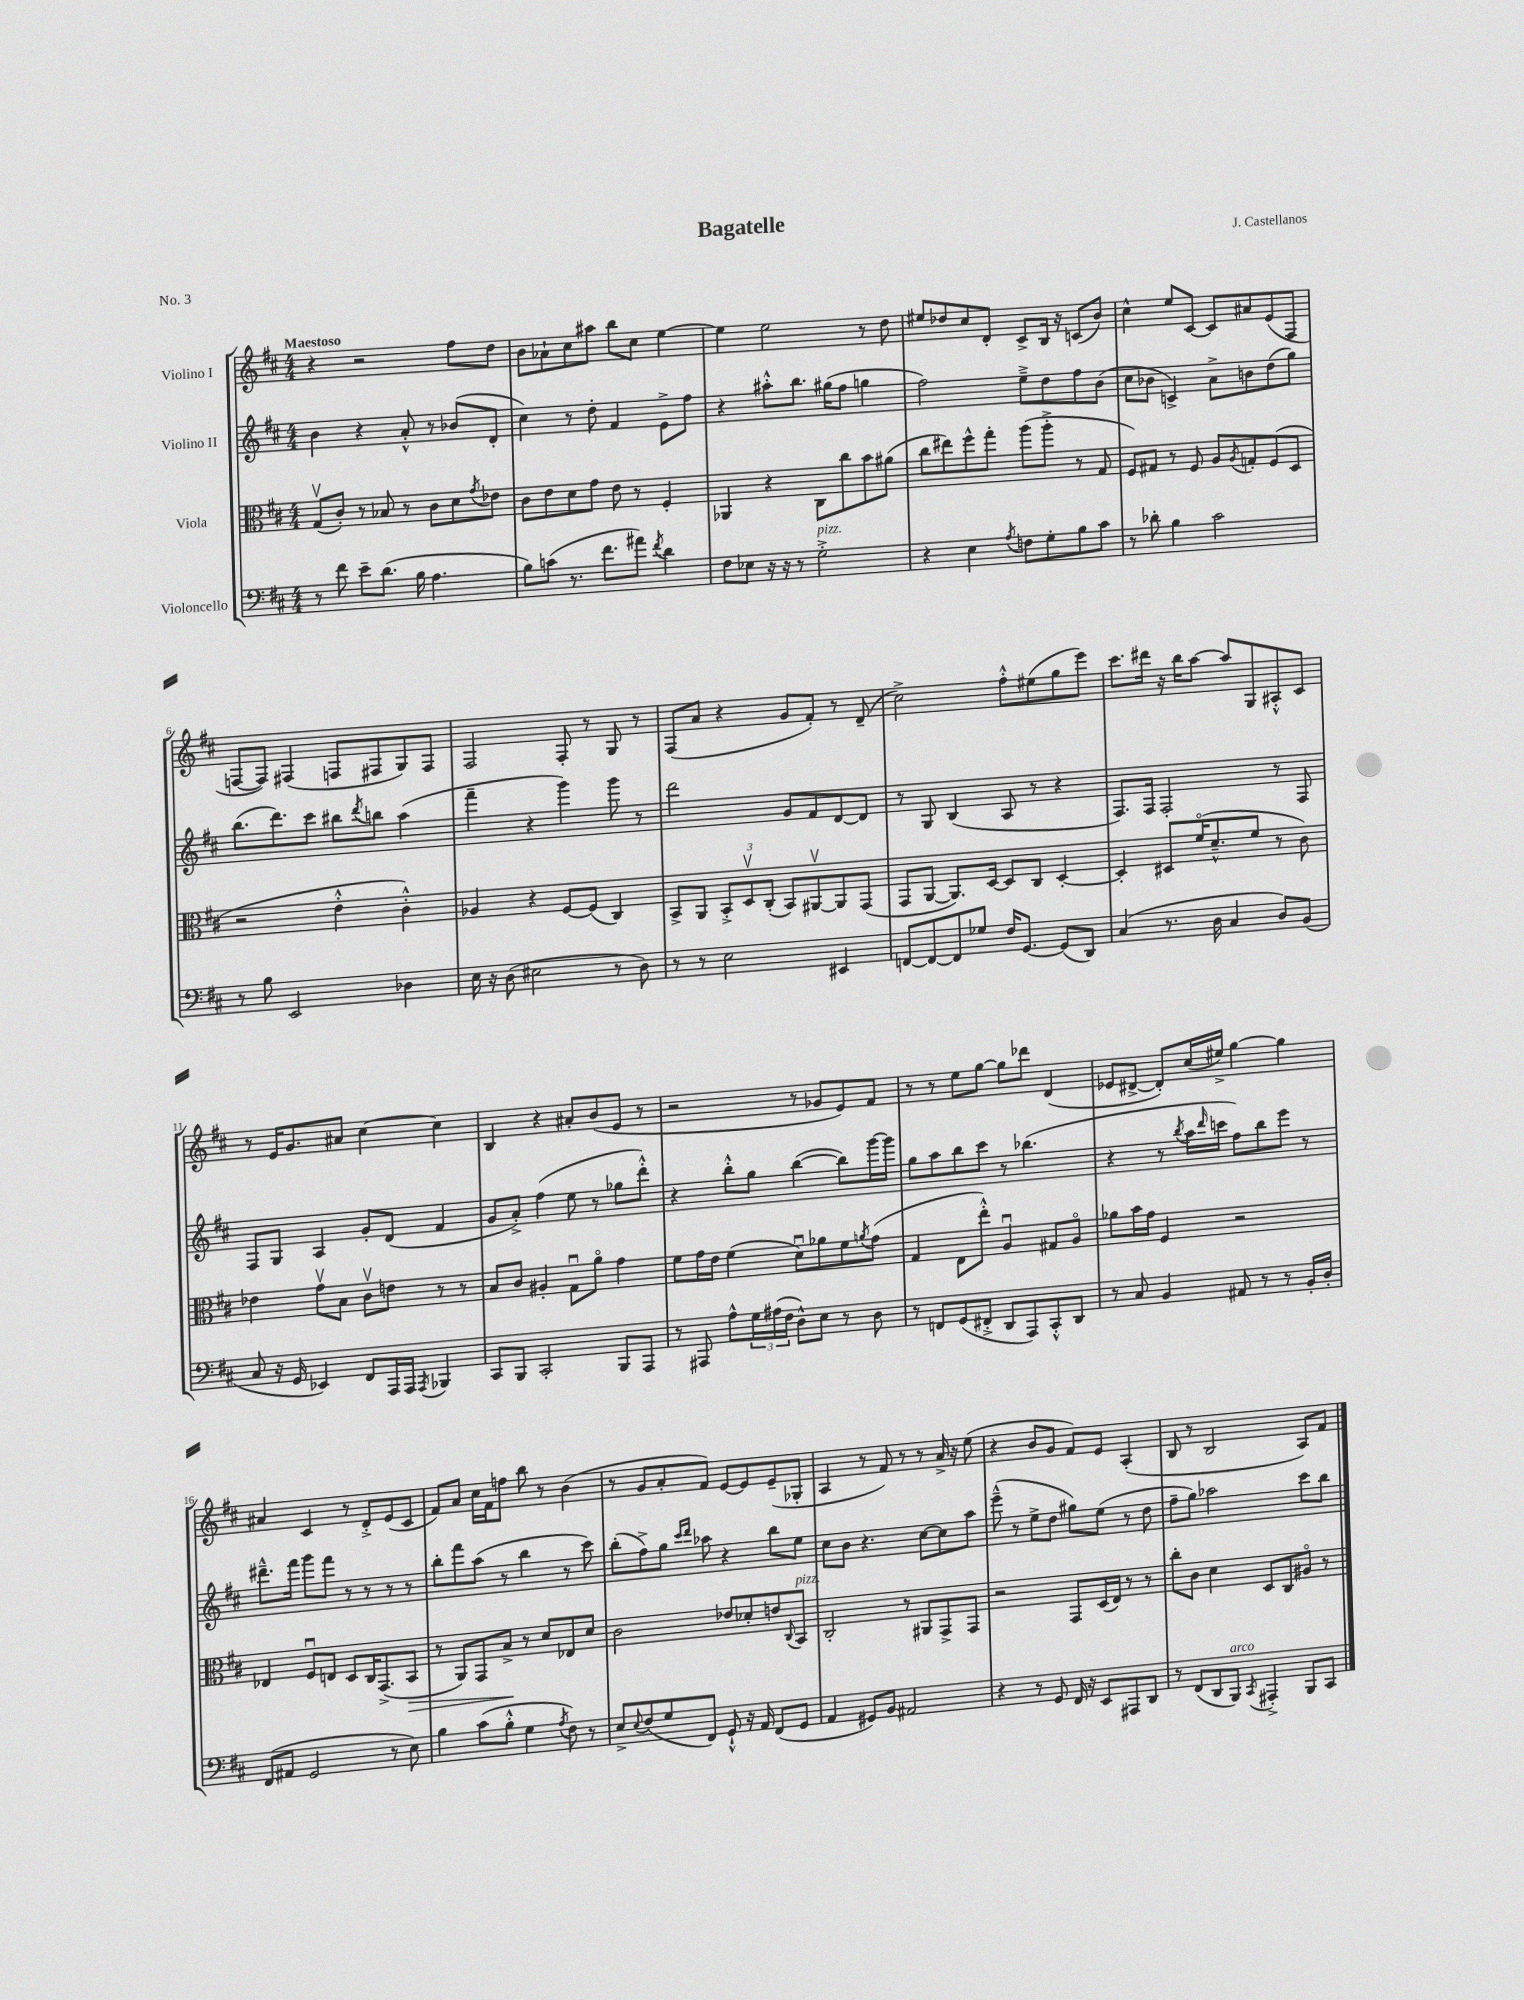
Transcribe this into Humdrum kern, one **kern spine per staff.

**kern	**kern	**kern	**kern
*staff4	*staff3	*staff2	*staff1
*clefF4	*clefC3	*clefG2	*clefG2
*k[f#c#]	*k[f#c#]	*k[f#c#]	*k[f#c#]
*M4/4	*M4/4	*M4/4	*M4/4
8r	(8Gv/L	4b\	4r
8f#\	8c#'/J)	.	.
8e~\L	8r	4r	2r
(8.d\J	8B-/	.	.
.	8r	8a'^^/	.
16B\	.	.	.
4.A\	8c#\L	8r	.
.	8d\	(8b-/L	8ff#\L
.	8qg/	.	.
.	8e-\J	8d'/J	8dd\J
=	=	=	=
8B\L)	8c#\L	4cc#\)	8b\L
(8c\J	8e\	.	8a-`\
8.r	8d\	8r	8cc#\
.	8g\J	8dd'\	8aa#\J
8.f#\L	.	.	.
.	8e\	4f#/	8bb\L
8a#\J)	8r	.	8cc#\J
8qf#/	.	.	.
4d\	4F#'/	8e^\L	[4ee\
.	.	8ff#\J	.
=	=	=	=
8F#\L	4AA-/	4r	4ee\]
8E-\J	.	.	.
16r	4r	8aa#'^^\L	2ee\
16r	.	.	.
8r	.	8.bb\J	.
2G'^\	8C#\L	.	.
.	.	(16gg#\LK	.
.	8cc#\	8ff#\J	.
.	8b\	4gg\	8r
.	(8a#\J	.	8dd\
=	=	=	=
4r	8cc#\L	2ff#\)	8ee#/L
.	8ee#\)	.	8dd-/
4E\	8ff#^^\	.	8cc#/
.	8gg'\J	.	8d'/J
8qA/	.	.	.
8F\L	(8aa\L	8ee~^\L	8c#^/L
8G'\	8aa'^\J	8dd\	16B/Jk
.	.	.	16r
8B\	8r	8ff#\	(8c/L
8c#\J	8G/	(8b\J	8b/J)
=	=	=	=
8r	8F#/L)	8cc#\L	4cc#^^\
8d-'\	8G#/J	8b-\J	.
4B\	8r	4c^/)	8ee/L
.	8F#/	.	[8c#/J
2c#\	8A/L	8a^\L	8c#/]L
.	8qA/	.	.
.	8G'/	8b\	8a#/
.	(8F#/	(8dd\	(8e/
.	8D/J	8gg\J)	8F#/J
=	=	=	=
8r	2r	(8.bb\L	[8F/L
8B\	.	.	8F/]J)
.	.	8.ddd\)	.
2EE/	.	.	(4F#/
.	.	8ccc#\J	.
.	4e'^^\	8bb#\L	8F/L
.	.	8qddd/	.
.	.	8bb\J	8F#/
4D-\	4c#'^^\)	(4aa\	8G/)
.	.	.	8F#/J
=	=	=	=
16E\	4A-/	4fff#~\	2F#/
16r	.	.	.
(8D\	.	.	.
2E#\	4r	4r	.
.	[8F#/L	4ggg\)	8F#'/
.	(8F#/]J	.	8r
8r	4C#/)	8ggg\	8G/
8D\)	.	8r	8r
=	=	=	=
8r	8BB^/L	2ddd\	(8F#/L
8r	8AA/J	.	8a/J
2E\	12BB'^/L	.	4r
.	12Dv/	.	.
.	(12C#'/J	.	.
.	8BB/L)	8g/L	8g/L
.	[8AA#v/	8f#/	8f#'/J)
4EE#/	8AA#/]	[8d/	8r
.	(8GG/J	8d/]J	(8d~/
=	=	=	=
[8FF/L	8GG/L	8r	2cc#^\)
8FF/_	[8AA/J	8G/	.
8FF/]	8.AA/]L)	(4B/	.
8G-/J	.	.	.
.	[16D/Jk	.	.
16F#/LK	8D/]L	8A/	8ff#'^^\L
[8.GG/J	.	.	.
.	8C#/J	8r	(8ee#\
(8GG/]L	[4D'/	4r	8gg\
8DD/J)	.	.	8eee\J)
=	=	=	=
(4C#/	4D'/]	8.F#/L)	8.ccc#\L
.	.	16F#/Jk	16ddd#\Jk
8.r	8D#/L	2F#'/	16r
.	.	.	16bb\LK
.	(16f#o/K	.	[8aa\J
16D\	8.d~^^/	.	.
4C#/	.	.	8aa/]L
.	8f#/J	.	8G/
8D/L)	8r	8r	8A#'^^/
(8BB/J	8c#\)	8F#/	8c#/J
=	=	=	=
8C#/	4e-\	8F#/L	8r
16r	.	8G/J	16e/LK
16GG/	.	.	8.g/
4EE-/)	8gv\L	4A/	.
.	8B\J	.	8a#/J
8FF#/L	8c#v\L	8g'/L	[4cc#\
16AAA/L	8e\J	(8d/J	.
16AAA/JJ	.	.	.
8qAAA/	.	.	.
4BBB-/	8r	4f#/	4cc#\]
.	8r	.	.
=	=	=	=
8CC#/L	8B/L	8g/L	4B/
8BBB/J	8c#/J	8a'^/J)	.
2CC#'/	4A#'/	(4ff#\	4r
.	8Gu\L	8ee\	8a#'/L
.	8ao\J	8r	(8b/
8BBB/L	4g\	8gg-\L	8e/J
8AAA/J	.	8ddd'^^\J)	8r
=	=	=	=
8r	8f#\L	4r	2r
8AAA#/	16g\L	.	.
.	16e\JJ	.	.
8A^^\L	(4f#\	8bb'^^\L	.
24G\L	.	8gg\J	.
(24A#\	.	.	.
24F#\JJ	.	.	.
8D^^\L)	8du\L)	([4bb\	8r
8E\J	8a-\	.	8g-/L
8r	8f#\	8bb\]L)	8e/)
.	8qa/	.	.
8D\	(8g\J	[16ggg\L	8f#/J
.	.	16ggg\]JJ	.
=	=	=	=
8r	4G/	8gg\L	8r
8FF/L	.	8aa\	8r
(8GG/	8E\L	8bb\	8ee\L
8FF#'^/J	8ee'^^\J)	8ccc#\J	[8gg\J
8DD/L	4Au/	8r	8gg\]L
8AAA/)	.	(4.bb-\	8ddd-\J
8CC#'^^/	8G#/L	.	(4d/
8DD/J	8Ao/J	.	.
=	=	=	=
8r	8a-\L	4r	8e-/L
8C#/	16b\L	.	[8d#^/J
.	16g\JJ	.	.
4BB/	4F#/	8r	8d#'/]L)
.	.	8qbb/	.
.	.	16aa\LL	(16cc#/L
.	.	16qqddd/	.
.	.	16ccc\JJ	16ee#^/JJ)
8AA#/	2r	8ff#\L)	[4gg\
8r	.	8bb\	.
8r	.	8eee\J	4gg\]
16BB'/LL	.	8r	.
16D'/JJ	.	.	.
=	=	=	=
(8FF#/L	4E-/	8.ddd#~^^\L	4a#/
8AA#/J	.	.	.
.	.	16fff#\Jk	.
2GG/	8F#u/L	8ggg\L	4c#/
.	8E/J	8fff#\J	.
.	8D/L	8r	8r
.	16C#/K	8r	8d'^/L
.	(8.GG^/	.	.
8r	.	8r	(8e/
8E\)	8BB/J	8r	8c#/J
=	=	=	=
4B\	8r	8bb'\L	8f#/L)
.	8AA/L)	8fff#\	8a/J
(8c#\L	8GG/	(8aa\J	16cc#\LL
.	.	.	16f#\J
8B'^^\J	8B^/J	8r	8ff\J
4G\	8r	4bb\	8bb\
.	8d/L	.	8r
8qA/	.	.	.
8F#\)	8E-/	8r	(4b\
8r	8d/J	8ccc#\)	.
=	=	=	=
8E^/L	2c#\	(8bb'\L	8r
8qqE/	.	.	.
(8F#/	.	8ff#^\)	8g/L
8G/	.	8gg\J	8a'/
.	.	16qqccc#/LL	.
.	.	16qqddd/JJ	.
8FF#/J)	.	8aa-\	8f#/J)
8GG`^^/	8e-/L	4r	[8e/L
16r	8d-'/	.	8e/]
16AA/	.	.	.
(8FF#/L	8e/	8bb\L	(8e~/
.	8qqC#/	.	.
8GG/J	8BB/J	8ee\J	8G-'/J
=	=	=	=
4AA/	2C#'/	8cc#\L	4A/
.	.	8b\J	.
8GG#/L)	.	4.r	8r
8BB/J	.	.	8f#/)
2AA#/	8r	.	8r
.	8AA#/L	[8cc#\L	8r
.	8GG^/	8cc#\]	16a^/
.	.	.	16r
.	8GG/J	8aa\J	(8ee\
=	=	=	=
4r	2r	(8eee~^^\	4r
.	.	8r	.
8r	.	8ee^\L	8b/L
8GG/	.	8dd\J	8g/J
16FF#/	8GG/L	8gg#\L)	8f#/L)
16r	.	.	.
8EE/L	(16D/L	(8ee\J	8e/J
.	16E/JJ)	.	.
8AAA#/	8r	8r	(4A'/
8DD/J	8r	8dd\	.
=	=	=	=
8r	8cc#'\L	8ff#~\L	8B/
(8FF#/L	8c#\J	8gg\J)	8r
8DD/	4d\	2aa-\	2B/
8BBB/J)	.	.	.
8qCC#/	.	.	.
4AAA#'^/	8D/L	.	.
.	8C#/	.	.
8BBB/L	8A#o/J	8ccc#\L	8A/L)
8CC#/J	8r	8bb\J	8f#/J
==	==	==	==
*-	*-	*-	*-
